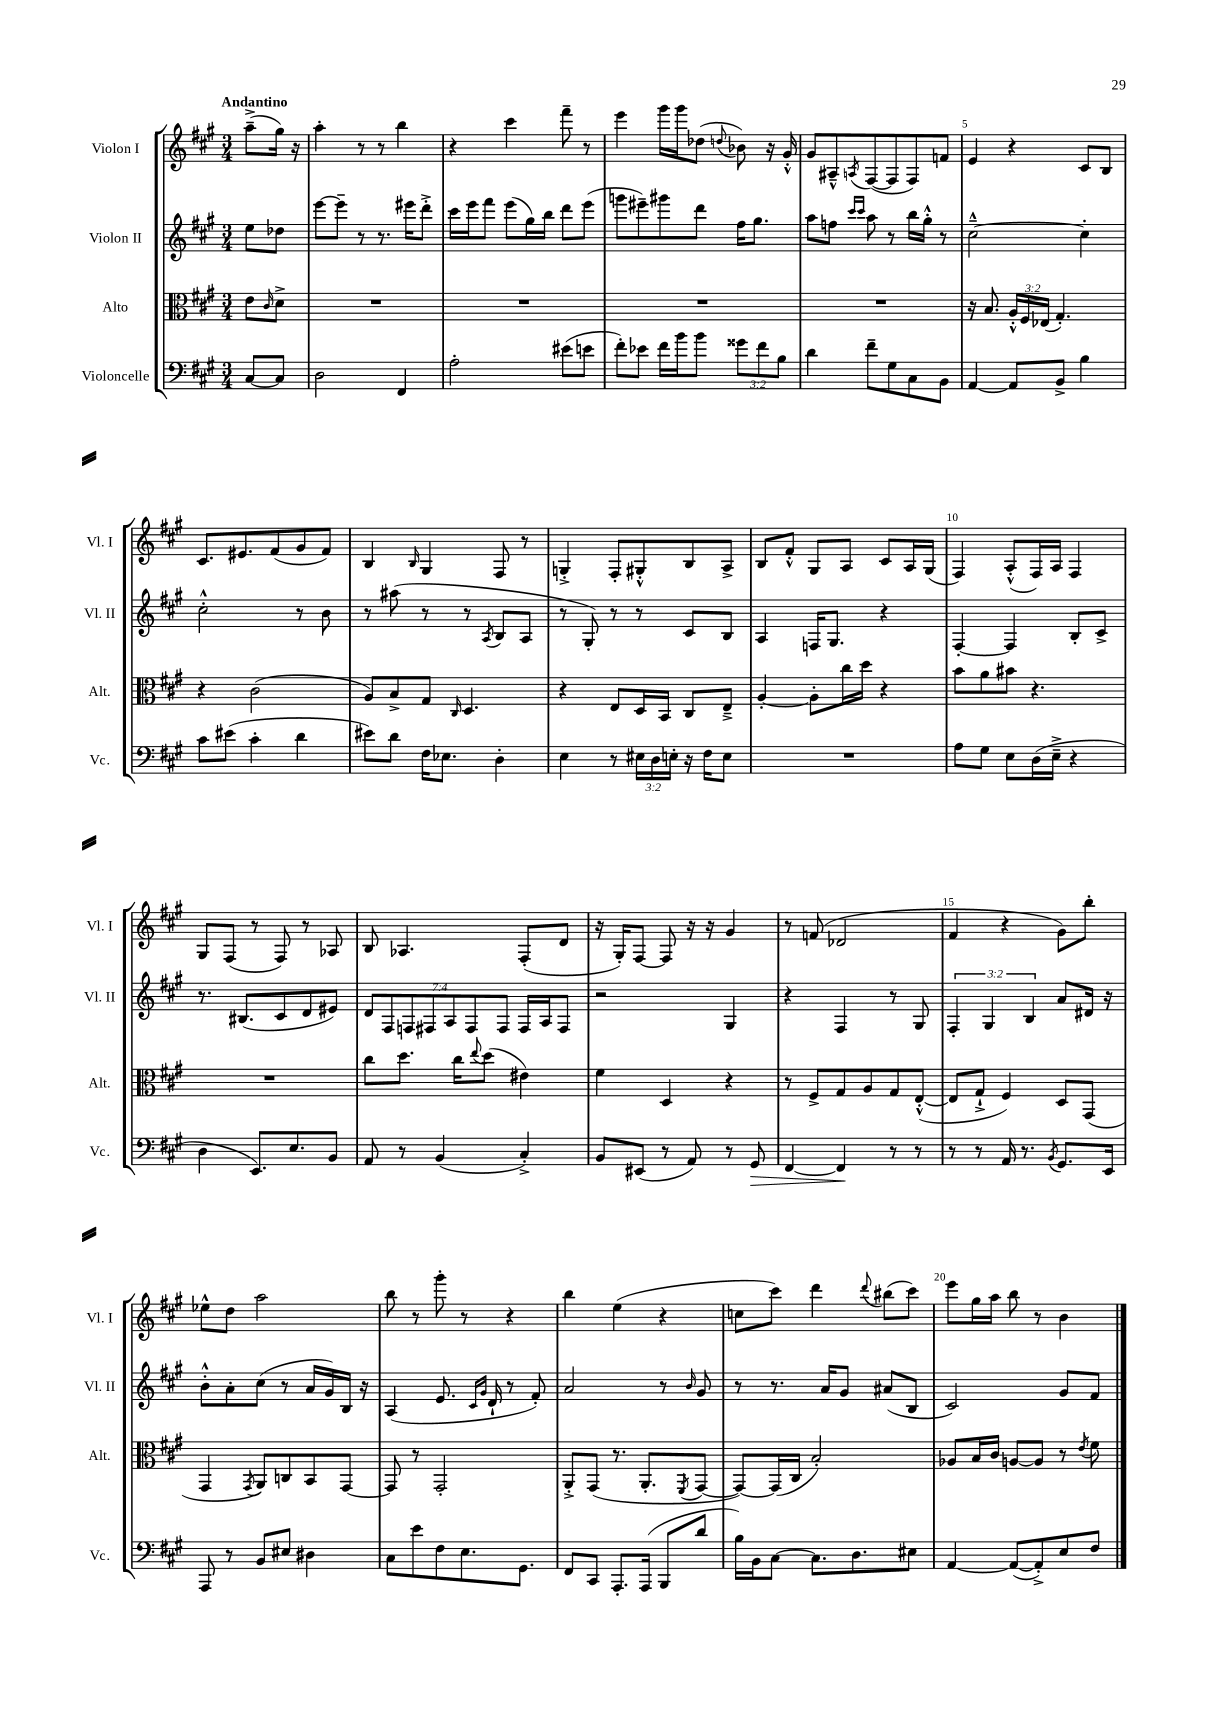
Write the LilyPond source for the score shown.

<<
\new StaffGroup <<
\new Staff = "s0" \with { instrumentName = "Violon I" shortInstrumentName = "Vl. I" } {
    \clef treble \key a \major \numericTimeSignature \time 3/4 \partial 4 \tempo "Andantino"
    a''8--->( gis''16) r16 |
    a''4-. r8 r8 b''4 |
    r4 cis'''4 fis'''8-- r8 |
    e'''4 gis'''16 gis'''16 des''8( \appoggiatura { d''8 } bes'8) r16 gis'16-.-^ |
    gis'8 ais8---^ \acciaccatura { a8 } fis8~( fis8 fis8) f'8 |
    e'4 r4 cis'8 b8 |
    cis'8. eis'8. fis'8( gis'8 fis'8) |
    b4 \grace { b16 } gis4 fis8 r8 |
    g4-.-> fis8-. gis8-.-^ b8 a8-> |
    b8 fis'8-.-^ gis8 a8 cis'8 a16 gis16( |
    fis4) a8-.-^( fis16) a16 fis4 |
    gis8 fis8( r8 fis8) r8 aes8 |
    b8 aes4. fis8-.( d'8 |
    r16 gis16-.) fis8~ fis8 r16 r16 gis'4 |
    r8 f'8( des'2 |
    fis'4 r4 gis'8) b''8-. |
    ees''8-^ d''8 a''2 |
    b''8 r8 gis'''8-. r8 r4 |
    b''4 e''4( r4 |
    c''8 cis'''8) d'''4 \appoggiatura { d'''8 } bis''8( cis'''8) |
    e'''8 gis''16 a''16 b''8 r8 b'4 \bar "|." |
}
\new Staff = "s1" \with { instrumentName = "Violon II" shortInstrumentName = "Vl. II" } {
    \clef treble \key a \major \numericTimeSignature \time 3/4 \override Staff.TupletNumber.text = #tuplet-number::calc-fraction-text \partial 4
    e''8 des''8 |
    e'''8~ e'''8-- r8 r8. eis'''16 d'''8-.-> |
    cis'''16 e'''16 fis'''8 e'''8( gis''16) b''16 d'''8 e'''8( |
    g'''8 eis'''8--) gis'''8 d'''8 fis''16 gis''8. |
    a''8 f''8 \grace { cis'''16 cis'''16 } a''8 r8 b''16 gis''16-.-^ r8 |
    cis''2~---^ cis''4-. |
    cis''2-.-^ r8 b'8 |
    r8 ais''8( r8 r8 \acciaccatura { a8 } b8 a8 |
    r8 gis8-.) r8 r8 cis'8 b8 |
    a4 f16 gis8. r4 |
    fis4~-. fis4 b8-. cis'8-> |
    r8. bis8.( cis'8 d'8 eis'8) |
    \tuplet 7/4 { d'8 fis8 f8 fis8 a8 fis8 fis8 } fis16 a16 fis8 |
    r2 gis4 |
    r4 fis4 r8 gis8 |
    \tuplet 3/2 { fis4-. gis4 b4 } a'8 dis'16 r16 |
    b'8-.-^ a'8-. cis''8( r8 a'16 gis'16) b16 r16 |
    a4( e'8. \grace { cis'16 gis'16 } d'16-! r8 fis'8-.) |
    a'2 r8 \grace { b'16 } gis'8 |
    r8 r8. a'16 gis'8 ais'8( b8 |
    cis'2) gis'8 fis'8 \bar "|." |
}
\new Staff = "s2" \with { instrumentName = "Alto" shortInstrumentName = "Alt." } {
    \clef alto \key a \major \numericTimeSignature \time 3/4 \override Staff.TupletNumber.text = #tuplet-number::calc-fraction-text \partial 4
    e'8 \grace { cis'16 } d'8-> |
    R2. |
    R2. |
    R2. |
    R2. |
    r16 b8. \tuplet 3/2 { a16-.-^ fis16 ees16( } gis4.-.) |
    r4 cis'2( |
    a8) b8-> gis8 \grace { cis16 } d4. |
    r4 e8 d16 b,16 cis8 e8---> |
    a4~-. a8-. cis''16 d''16 r4 |
    b'8 a'8 bis'8 r4. |
    R2. |
    cis''8 d''8. cis''16 \appoggiatura { e''8 } d''8( eis'4) |
    fis'4 d4 r4 |
    r8 fis8-> gis8 a8 gis8 e8~-.-^( |
    e8 gis8-!-> fis4) d8 gis,8( |
    gis,4 \acciaccatura { gis,8 } a,8) c8 b,8 gis,8~ |
    gis,8 r8 gis,2-. |
    a,8-.-> gis,8( r8. a,8.-. \acciaccatura { fis,8 } gis,8~ |
    gis,8~) gis,16( cis16 b2-.) |
    aes8 b16 cis'16 a8~ a8 r8 \acciaccatura { e'8 } fis'8 \bar "|." |
}
\new Staff = "s3" \with { instrumentName = "Violoncelle" shortInstrumentName = "Vc." } {
    \clef bass \key a \major \numericTimeSignature \time 3/4 \override Staff.TupletNumber.text = #tuplet-number::calc-fraction-text \partial 4
    cis8~ cis8 |
    d2 fis,4 |
    a2-. eis'8( e'8 |
    fis'8-.) ees'8 fis'16 b'16 b'8 \tuplet 3/2 { gisis'8 fis'8 b8 } |
    d'4 fis'8-- gis8 cis8 b,8 |
    a,4~ a,8 b,8-> b4 |
    cis'8 eis'8( cis'4-. d'4 |
    eis'8) d'8 fis16 ees8. d4-. |
    e4 r8 \tuplet 3/2 { eis16 d16 e16-. } r16 fis16 e8 |
    R2. |
    a8 gis8 e8 d16( e16---> r4 |
    d4 e,8.) e8. b,8 |
    a,8 r8 b,4( cis4-.->) |
    b,8 eis,8( r8 a,8) r8 gis,8\> |
    fis,4~ fis,4\! r8 r8 |
    r8 r8 a,16 r8. \acciaccatura { b,8 } gis,8. e,16 |
    a,,8 r8 b,8 eis8 dis4 |
    cis8 e'8 fis8 e8. gis,8. |
    fis,8 cis,8 a,,8.-. a,,16( b,,8 d'8 |
    b16) b,16 cis8~ cis8. d8. eis8 |
    a,4~ a,8~( a,8-.->) e8 fis8 \bar "|." |
}
>>
>>
\layout { \context { \Score \override BarNumber.break-visibility = ##(#f #t #t) barNumberVisibility = #(every-nth-bar-number-visible 5) } }
